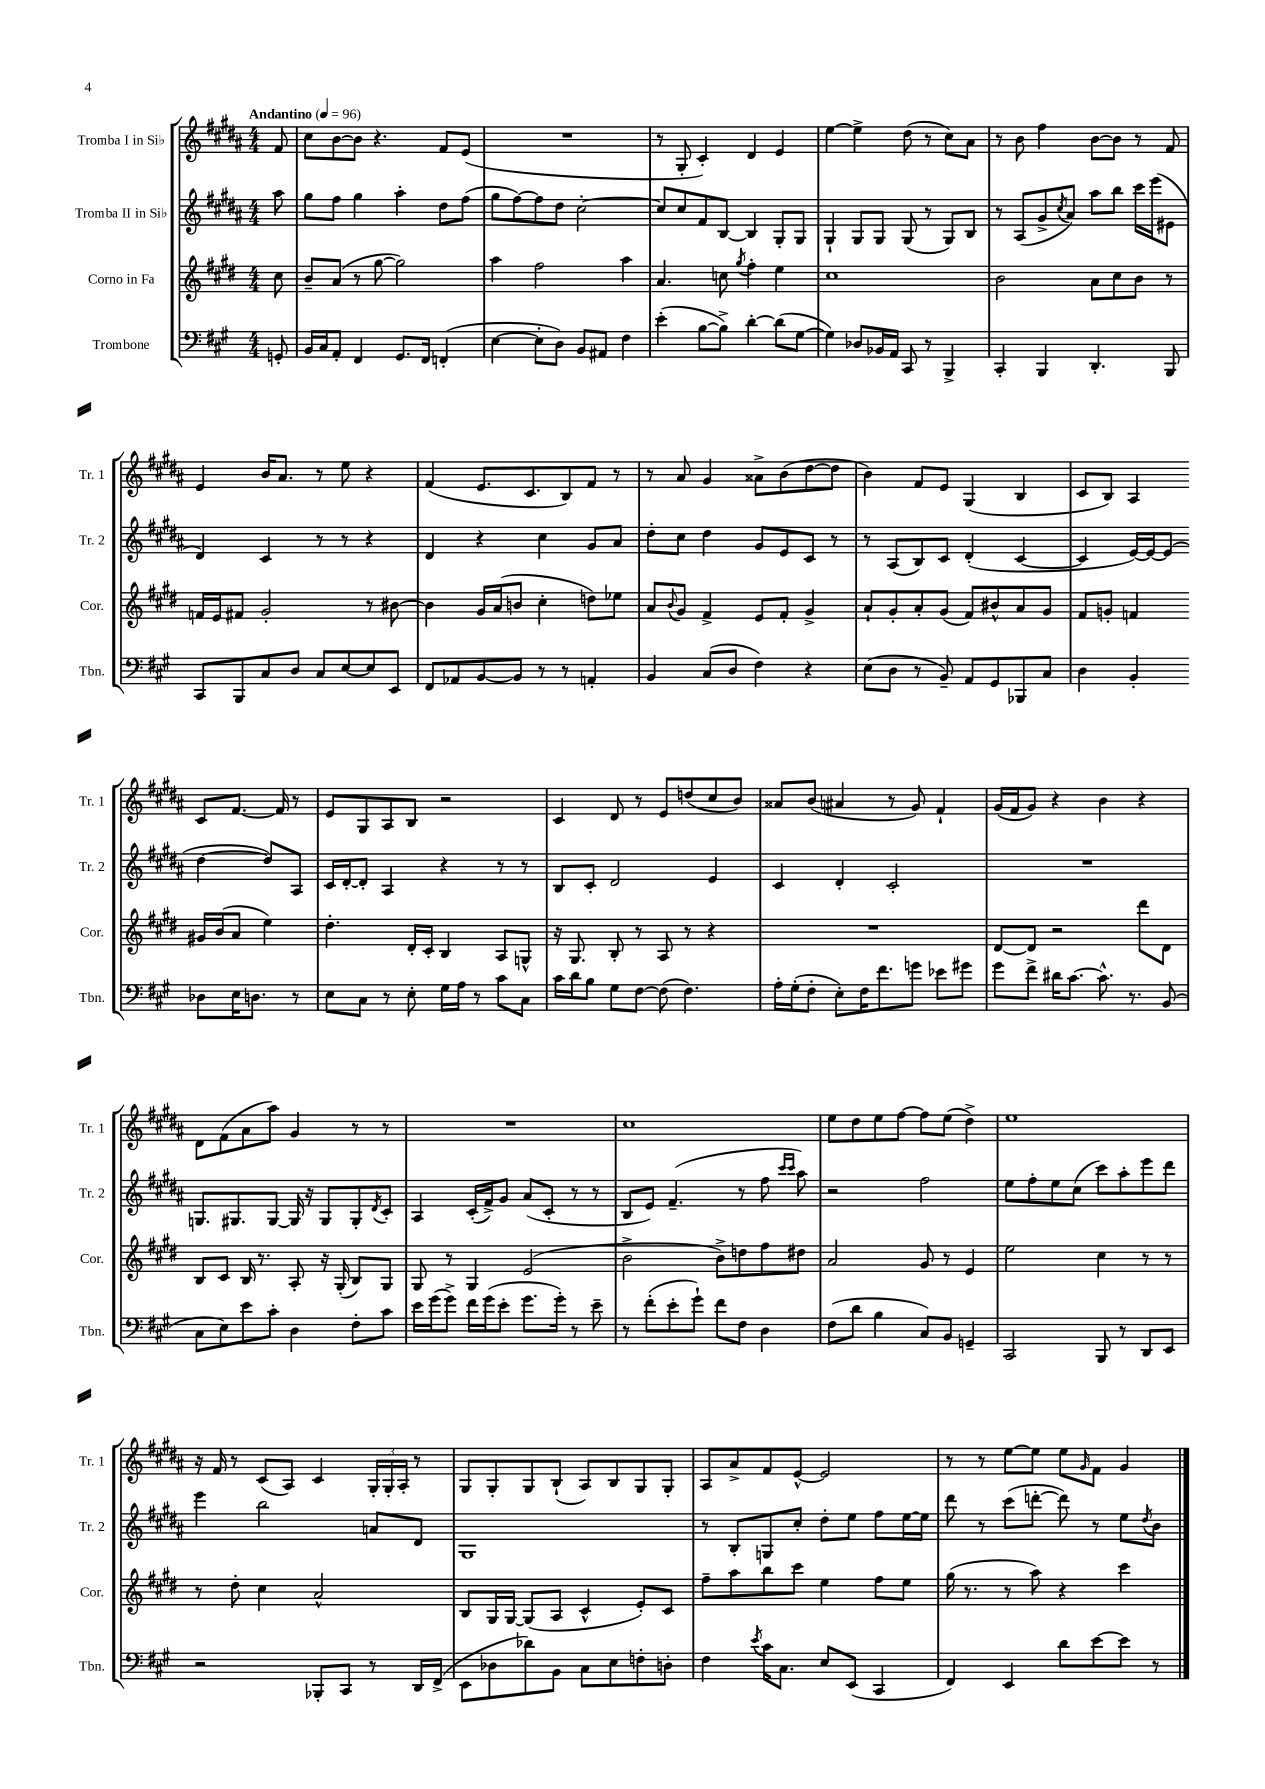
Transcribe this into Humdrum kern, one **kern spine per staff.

**kern	**kern	**kern	**kern
*part4	*part3	*part2	*part1
*staff4	*staff3	*staff2	*staff1
*I"Trombone	*I"Corno in Fa	*I"Tromba II in Si♭	*I"Tromba I in Si♭
*I'Tbn.	*I'Cor.	*I'Tr. 2	*I'Tr. 1
*clefF4	*clefG2	*clefG2	*clefG2
*k[f#c#g#]	*k[f#c#g#d#]	*k[f#c#g#d#a#]	*k[f#c#g#d#a#]
*M4/4	*M4/4	*M4/4	*M4/4
*MM96	*MM96	*MM96	*MM96
=	=	=	=
!	!	!	!LO:TX:a:B:t=Andantino
8GGn'/	8cc#\	8aa#\	8f#/
=1	=1	=1	=1
16BB/LL	8b~/L	8gg#\L	8cc#\L
16C#/J	.	.	.
8AA'/J	(8a/J	8ff#\J	[8b\
4FF#/	8r	4gg#\	8b\J]
.	[8gg#\	.	4.r
8.GG#/L	2gg#\])	4aa#'\	.
16FF#/Jk	.	.	.
(4FFn'/	.	8dd#\L	8f#/L
.	.	(8ff#\J	(8e/J
=2	=2	=2	=2
[4E\	4aa\	8gg#\L	1r
.	.	[8ff#\)	.
8E'\L]	2ff#\	8ff#\]	.
8D\J)	.	8dd#\J	.
8BB/L	.	[2cc#'\	.
8AA#X/J	.	.	.
4F#\	4aa\	.	.
=3	=3	=3	=3
(4e'\	4.a/	8cc#/L]	8r
.	.	8cc#/	8G#'/
[8B\L	.	8f#/	4c#'/)
8B^\J])	8ccn\	[8B/J	.
.	8qgg#/	.	.
[4d'\	4ff#'\	4B/]	4d#/
(8d\L]	4ee\	8G#'/L	4e/
[8G#\J	.	8G#/J	.
=4	=4	=4	=4
4G#\])	1cc#	4G#`/	[4ee\
8D-X/L	.	8G#/L	4ee^\]
16BB-X/L	.	8G#/J	.
16AA/JJ	.	.	.
8CC#/	.	(8G#/	(8dd#\
8r	.	8r	8r
4BBB^/	.	8G#/L)	8cc#\L)
.	.	8B/J	8a#\J
=5	=5	=5	=5
4CC#'/	2b\	8r	8r
.	.	(8A#/L	8b\
4BBB/	.	8g#^/	4ff#\
.	.	8qcc#/	.
.	.	8a#/J)	.
4.DD'/	8a\L	8aa#\L	[8b\L
.	8cc#\	8bb\J	8b\J]
.	8b\J	16ccc#\LL	8r
.	.	(16eee\J	.
8BBB/	8r	8e#X\J	8f#/
!!LO:LB:g=z
=6	=6	=6	=6
8CC#/L	16fn/LL	4d#/)	4e/
.	16e/J	.	.
8BBB/	8f#X/J	.	.
8C#/	2g#'/	4c#/	16b/KL
.	.	.	8.a#/J
8D/J	.	.	.
8C#/L	.	8r	8r
[8E/	.	8r	8ee\
8E/]	8r	4r	4r
8EE/J	[8b#X\	.	.
=7	=7	=7	=7
8FF#/L	4b#\]	4d#/	(4f#/
8AA-X/	.	.	.
[8BB/	16g#/LL	4r	8.e/L
.	(16a/J	.	.
8BB/J]	8bn/J	.	.
.	.	.	8.c#/
8r	4cc#'\	4cc#\	.
8r	.	.	8B/)
4AAn'/	8ddn\L)	8g#/L	8f#/J
.	8ee-X\J	8a#/J	8r
=8	=8	=8	=8
4BB/	8a/L	8dd#'\L	8r
.	8qqb/	.	.
.	8g#/J	8cc#\J	8a#/
(8C#/L	4f#^/	4dd#\	4g#/
8D/J	.	.	.
4F#\)	8e/L	8g#/L	8a##X^\L
.	8f#'/J	8e/	(8b\
4r	4g#^/	8c#/J	[8dd#\
.	.	8r	8dd#\J]
=9	=9	=9	=9
(8E\L	8a`/L	8r	4b\)
8D\J	8g#'/	(8A#/L	.
8r	8a'/	8B/)	8f#/L
8BB~/)	(8g#/J	8c#/J	8e/J
8AA/L	8f#/L)	(4d#'/	(4G#/
8GG#/	8b#X^^/	.	.
8BBB-X/	8a/	[4c#/	4B/
8C#/J	8g#/J	.	.
=10	=10	=10	=10
4D\	8f#/L	4c#/]	8c#/L
.	8gn'/J	.	8B/J)
4BB'/	4fn/	[16e/LL)	4A#/
.	.	16e/J_	.
.	.	(8e/J]	.
8D-X\L	16g#X/LL	[4dd#\	8c#/L
.	(16b/J	.	.
16E\K	8a/J	.	[8.f#/J
8.Dn\J	.	.	.
.	4ee\)	8dd#/L])	.
.	.	.	16f#/]
8r	.	8A#/J	8r
!!LO:LB:g=z
=11	=11	=11	=11
8E\L	4.dd#'\	16c#/LL	8e/L
.	.	[16d#'/J	.
8C#\J	.	8d#'/J]	8G#/
8r	.	4A#/	8A#/
8E'\	16d#'/LL	.	8B/J
.	16c#'/JJ	.	.
16G#\LL	4B/	4r	2r
16A\JJ	.	.	.
8r	.	.	.
8c#\L	8A/L	8r	.
8C#\J	8Gn^^/J	8r	.
=12	=12	=12	=12
16c#\LL	16r	8B/L	4c#/
16d\J	8.G#/	.	.
8B\J	.	8c#'/J	.
8G#\L	8B'/	2d#/	8d#/
[8F#\J	8r	.	8r
(8F#\]	8A/	.	8e/L
4.F#\)	8r	.	(8ddn/
.	4r	4e/	8cc#/
.	.	.	8b/J)
=13	=13	=13	=13
16A'\LL	1r	4c#/	8a##X/L
(16G#'\J	.	.	.
8F#'\J	.	.	(8b/J
8E'\L)	.	4d#'/	4a#X/
16F#\K	.	.	.
8.f#\	.	.	.
.	.	2c#'/	8r
8gn\J	.	.	8g#/)
8e-X\L	.	.	4f#`/
8g#X\J	.	.	.
=14	=14	=14	=14
8g#\L	[8d#/L	1r	(16g#/LL
.	.	.	16f#/J
8f#^\J	8d#/J]	.	8g#/J)
16d#X\KL	2r	.	4r
[8.c#\J	.	.	.
8.c#^^\]	.	.	4b\
8.r	.	.	.
.	8ddd#\L	.	4r
(8BB/	8d#\J	.	.
!!LO:LB:g=z
=15	=15	=15	=15
8C#\L	8B/L	8.Gn/L	8d#\L
8E\)	8c#/J	.	(8f#\
.	.	8.G#X/	.
8e\	16B/	.	8a#\
.	8.r	.	.
8c#'\J	.	[8G#/J	8aa#\J)
4D\	8A'/	16G#/]	4g#/
.	.	16r	.
.	16r	8G#/L	.
.	(16G#'/	.	.
8F#'\L	8B/L)	8G#'/	8r
.	.	8qd#/	.
8c#\J	8G#/J	8c#'/J	8r
=16	=16	=16	=16
16e\LL	8G#/	4A#/	1r
(16g#\J	.	.	.
8g#^\J)	8r	.	.
16f#\LL	4G#/	(16c#'/LL	.
(16g#\J	.	16f#^/J)	.
8e'\J	.	8g#/J	.
8.g#\L	(2e/	(8a#/L	.
.	.	8c#'/J	.
16g#'\Jk)	.	.	.
8r	.	8r	.
8e~\	.	8r	.
=17	=17	=17	=17
8r	2b^\	8B/L	1cc#
(8f#'\L	.	8e/J)	.
8e'\	.	(4.f#~/	.
8g#`\J)	.	.	.
8f#\L	8b^\L)	.	.
8F#\J	8ddn\	8r	.
4D\	8ff#\	8ff#\	.
.	.	16qqccc#/LL	.
.	.	16qqccc#/JJ	.
.	8dd#X\J	8aa#\)	.
=18	=18	=18	=18
(8F#\L	2a/	2r	8ee\L
8d\J	.	.	8dd#\
4B\	.	.	8ee\
.	.	.	[8ff#\J
8C#/L)	8g#/	2ff#\	8ff#\L]
8BB/J	8r	.	(8ee\J
4GGn~/	4e/	.	4dd#^\)
=19	=19	=19	=19
2CC#/	2ee\	8ee\L	1ee
.	.	8ff#'\	.
.	.	8ee\	.
.	.	(8cc#\J	.
8BBB/	4cc#\	8ccc#\L)	.
8r	.	8aa#'\	.
8DD/L	8r	8eee\	.
8EE/J	8r	8ddd#\J	.
!!LO:LB:g=z
=20	=20	=20	=20
2r	8r	4eee\	16r
.	.	.	16f#/
.	8dd#'\	.	8r
.	4cc#\	2bb\	(8c#/L
.	.	.	8A#/J)
8BBB-X'/L	2a^^/	.	4c#/
8CC#/J	.	.	.
8r	.	8an/L	24G#'/LL
.	.	.	24G#'/
.	.	.	24A#'/JJ
16DD/LL	.	8d#/J	8r
(16FF#^/JJ	.	.	.
=21	=21	=21	=21
8EE\L	8B/L	1G#	8G#/L
8D-X\	16G#/L	.	8G#'/
.	[16G#/JJ	.	.
8d-X\)	(8G#/L]	.	8G#/
8BB\J	8A/J	.	(8B`/J
8C#\L	4c#^^/	.	8A#/L)
8E\	.	.	8B/
8Fn'\	8e'/L)	.	8G#/
8Dn'\J	8c#/J	.	8G#'/J
=22	=22	=22	=22
4F#\	8ff#~\L	8r	8A#/L
.	8aa\	8B'/L	8a#^/
8qe/	.	.	.
16c#\KL	8bb\	8Gn/	8f#/
8.C#\J	.	.	.
.	8ccc#\J	8cc#'/J	[8e^^/J
8E/L	4ee\	8dd#'\L	2e/]
(8EE/J	.	8ee\J	.
4CC#/	8ff#\L	8ff#\L	.
.	8ee\J	[16ee\L	.
.	.	16ee\JJ]	.
=23	=23	=23	=23
4FF#/)	(16gg#\	8ddd#\	8r
.	8.r	.	.
.	.	8r	8r
4EE/	8r	(8ccc#\L	[8ee\L
.	8aa\)	[8dddn'\J	8ee\J]
8d\L	4r	8ddd\])	8ee\L
.	.	.	16qqg#/
[8e\	.	8r	8f#\J
8e\J]	4ccc#\	8ee\L	4g#/
.	.	8qdd#/	.
8r	.	8b\J	.
==	==	==	==
*-	*-	*-	*-
